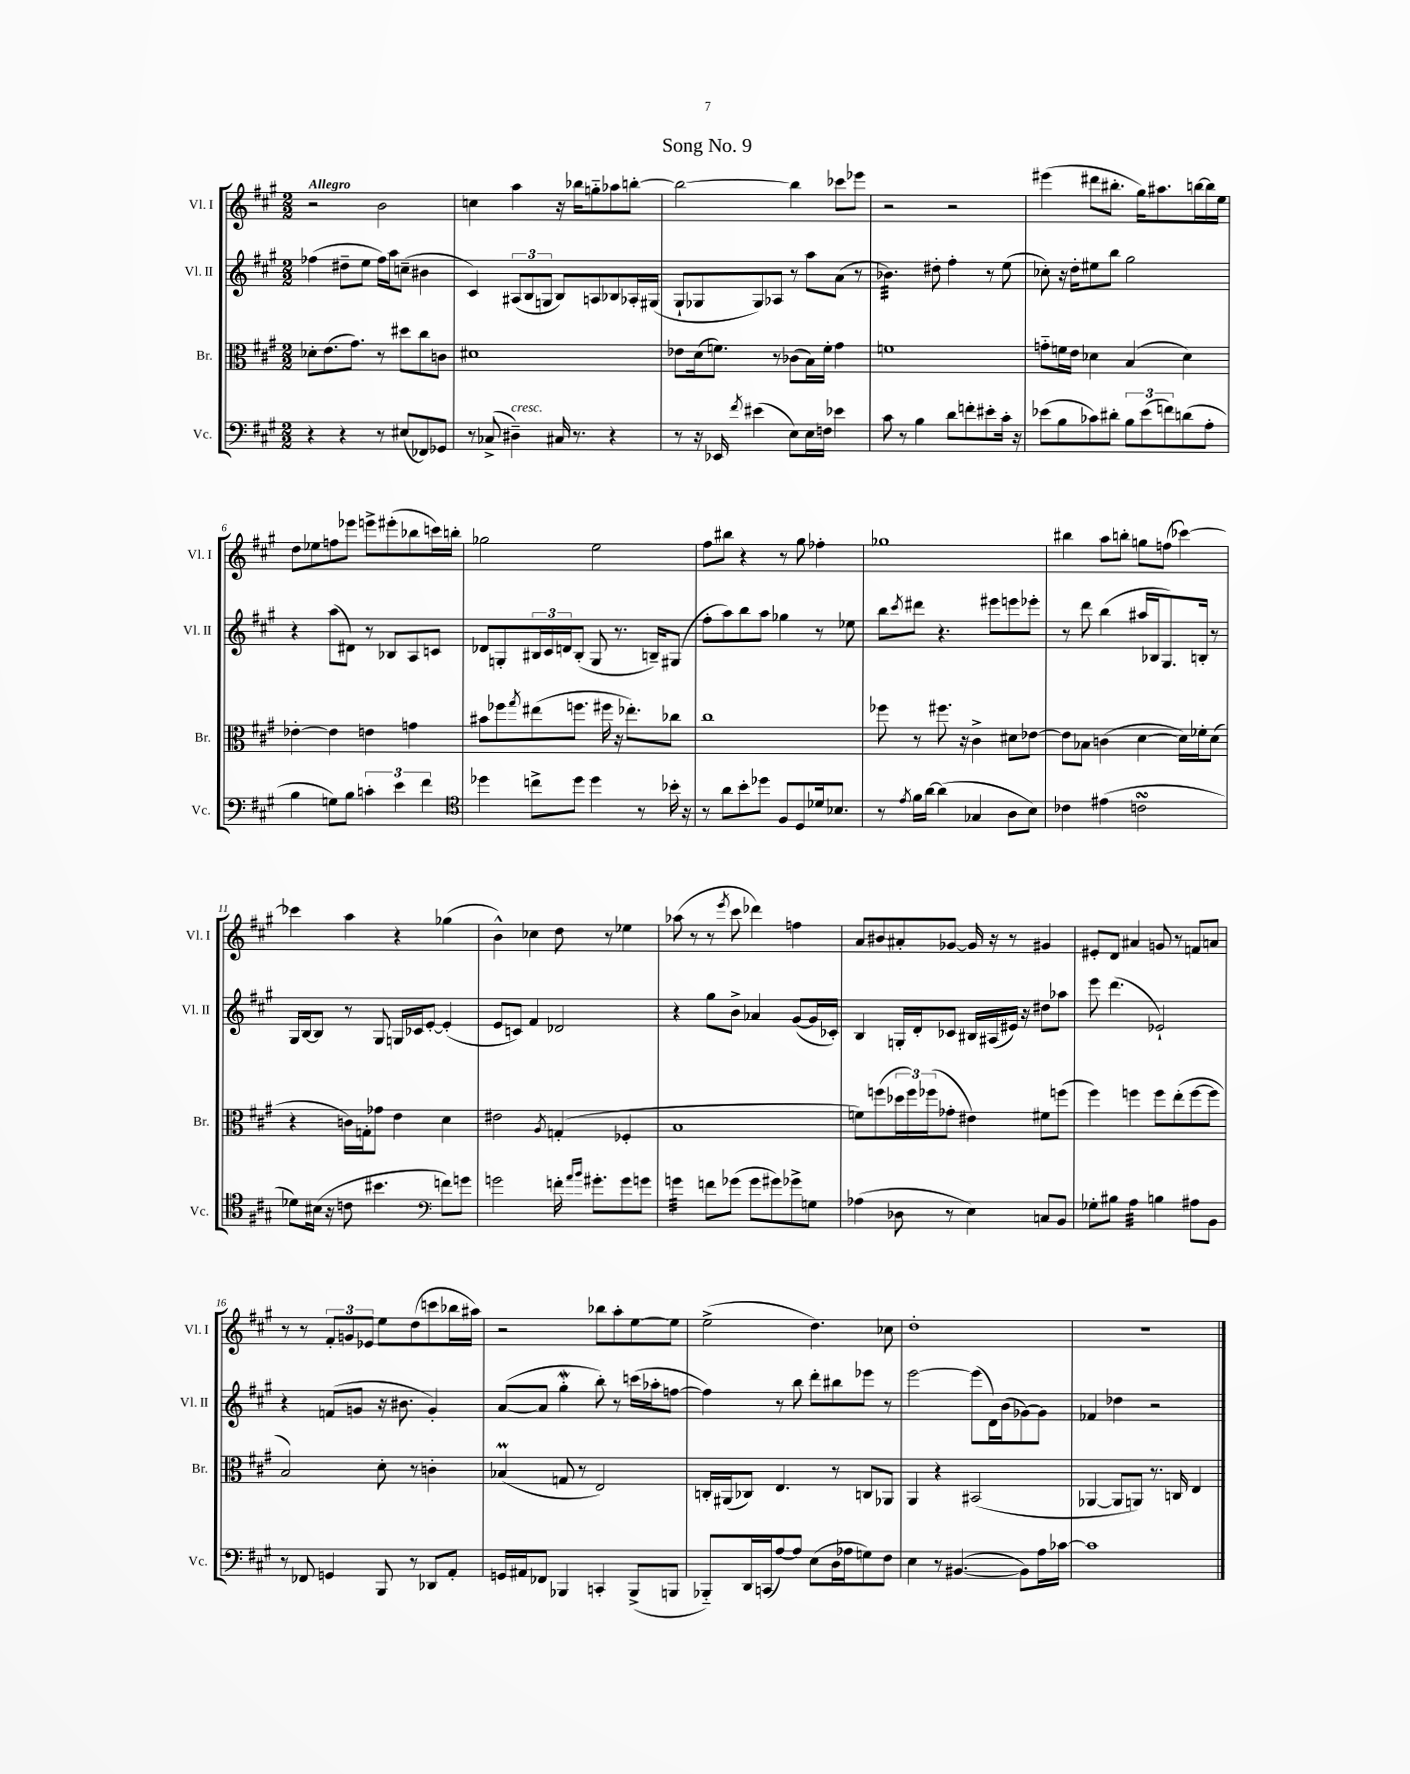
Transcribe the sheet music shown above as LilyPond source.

\header { title = "Song No. 9" }
<<
\new StaffGroup <<
\new Staff = "s0" \with { instrumentName = "Vl. I" shortInstrumentName = "Vl. I" } {
    \clef treble \key a \major \numericTimeSignature \time 2/2 \tempo "Allegro"
    r2 b'2 |
    c''4 a''4 r16 bes''16 g''8-_ aes''8 b''8~-. |
    b''2~ b''4 ces'''8 ees'''8 |
    r2 r2 |
    eis'''4( dis'''8 bis''8.-. gis''16) ais''8. b''16~ b''16 e''16 |
    d''8 ees''8 f''8 ees'''8 e'''8-> eis'''8-.( bes''8 c'''16) b''16-. |
    ges''2 e''2 |
    fis''8 bis''8 r4 r8 gis''8 fes''4-. |
    ges''1 |
    bis''4 a''8 b''8-. g''8 f''8( ces'''4~) |
    ces'''4 a''4 r4 ges''4( |
    b'4-^) ces''4 d''8 r8 ees''4 |
    aes''8( r8 r8 \acciaccatura { e'''8 } cis'''8 des'''4) f''4 |
    a'8 bis'8 ais'8-. ges'8~ ges'16 r16 r8 gis'4 |
    eis'8-. d'8 ais'4 g'8 r8 f'8 a'8 |
    r8 r8 \tuplet 3/2 { fis'8-. g'8 ees'8 } e''8 d''8( c'''8 bes''16 ais''16) |
    r2 bes''8 a''8-. e''8~ e''8 |
    e''2->( d''4.) ces''8 |
    d''1-. |
    R1 \bar "|." |
}
\new Staff = "s1" \with { instrumentName = "Vl. II" shortInstrumentName = "Vl. II" } {
    \clef treble \key a \major \numericTimeSignature \time 2/2
    fes''4( dis''8-- e''8 fes''16) a''16 c''8--( bis'4 |
    cis'4) \tuplet 3/2 { ais8( b8 g8 } b8) a8 bes8 aes16-. gis16( |
    gis8-! ges8 ges8) aes8 r8 a''8 a'8( r8 |
    bes'4.:32) dis''8-. fis''4-. r8 e''8( |
    ces''8-.) r16 d''16-. eis''8 b''8 gis''2 |
    r4 a''8( dis'8) r8 bes8 a8 c'8 |
    des'8 g8-. \tuplet 3/2 { bis16 cis'16 d'16 } bis8-.( g8 r8. b16--) gis8( |
    fis''8-. a''8) b''8 a''8 ges''4 r8 ees''8 |
    b''8 \acciaccatura { cis'''8 } dis'''8 r4. eis'''8 e'''8 ees'''8-. |
    r8 d'''8 b''4( ais''16 bes16 gis8.) b16-. r8 |
    gis16 b16~ b8 r8 gis8 g16 ces'16 e'8~-. e'4-.( |
    e'8 c'8) fis'4 des'2 |
    r4 gis''8 b'8-> aes'4 gis'8~( gis'16 ces'16-.) |
    b4 g16-. d'16-. ces'8 bis16 ais16( eis'16) r16 dis''8 aes''8 |
    e'''8 d'''4.( ees'2-!) |
    r4 f'8( g'8 r16 bis'8. g'4-.) |
    a'8~( a'8 gis''4-.\mordent b''8-.) r8 c'''16( aes''16-. f''8~ |
    f''4) r8 b''8 d'''8-. bis''8 ees'''8 r8 |
    e'''2~ e'''8( d'16) b'16( ges'8~) ges'8 |
    fes'4 des''4 r2 \bar "|." |
}
\new Staff = "s2" \with { instrumentName = "Br." shortInstrumentName = "Br." } {
    \clef alto \key a \major \numericTimeSignature \time 2/2
    des'8-. e'8.( gis'8.) r8 dis''8 cis''8 c'8 |
    dis'1 |
    ees'8 d'16( f'8.) r8 ces'8( b16) f'16-. gis'4 |
    f'1 |
    g'8-_ f'16 e'16 des'4 b4( des'4) |
    ees'4~-. ees'4 e'4 g'4 |
    bis'8 fes''8 \acciaccatura { gis''8 } eis''8( f''8. fis''16 r16 ees''8.-.) ces''8 |
    cis''1 |
    fes''8 r8 fis''8. r16 cis'4-> dis'8 ees'8~ |
    ees'8 bes8 c'4( d'4~ d'16) fes'16-. d'8( |
    r4 c'16) g16-. ges'8 e'4 d'4 |
    eis'2 \acciaccatura { a8 } g4-.( fes4-. |
    b1 |
    f'8) f''8( \tuplet 3/2 { des''16 f''16) fes''16( } ges'8-. eis'4) fis'8 f''8( |
    fis''4) f''4 f''8 e''8-.( f''8~ f''8 |
    b2) d'8-. r8 c'4-. |
    bes4\prall( g8 r8 e2) |
    c16-. ais,16( ces8) e4. r8 c8 aes,8 |
    a,4 r4 bis,2( |
    aes,4~ aes,8 a,8) r8. c16 e4 \bar "|." |
}
\new Staff = "s3" \with { instrumentName = "Vc." shortInstrumentName = "Vc." } {
    \clef bass \key a \major \numericTimeSignature \time 2/2
    r4 r4 r8 eis8( fes,8) ges,8 |
    r8 ces8->( dis4--^\markup { \italic "cresc." }) cis16 r8. r4 |
    r8 r16 ees,16 \acciaccatura { fis'8 } eis'4( e8) e16 f16 ees'4 |
    cis'8 r8 b4 d'8 f'8-. eis'8-. cis'16-. r16 |
    ees'8( b8 ces'8) dis'8-. \tuplet 3/2 { b8 ees'8( f'8) } d'8( a8-. |
    b4 g8) b8 \tuplet 3/2 { c'4-. e'4 fis'4 } |
    \clef tenor des''4 c''8-> des''8 des''4 r8 bes'16-. r16 |
    r8 a'8 b'8-. des''8 fis8 d8 des'16 bes8. |
    r8 \acciaccatura { e'8 } fis'16 a'16~ a'4( ges4 a8 b8) |
    ces'4 eis'4( c'2\turn |
    des'8) bis16( r16 c'8 bis'4. \clef bass f'8) g'8 |
    g'2 f'16-. \grace { a'16 b'16 } gis'8.-. gis'8 g'8 |
    g'4:32 f'8 ges'8( ges'8 gis'8) ges'8-> g8 |
    aes4( des8 r8 e4) c8 b,8 |
    ges8-. bis8 a4:32 b4 ais8 b,8 |
    r8 fes,8 g,4 b,,8 r8 des,8 a,8-. |
    g,16 ais,16 fes,8 bes,,4 c,4-. bes,,8->( b,,8 |
    bes,,8-_) d,16 c,16( a8~) a8 e8( d16 aes16 g8) fis8 |
    e4 r8 bis,4.~( bis,8) a16 ces'16~ |
    ces'1 \bar "|." |
}
>>
>>
